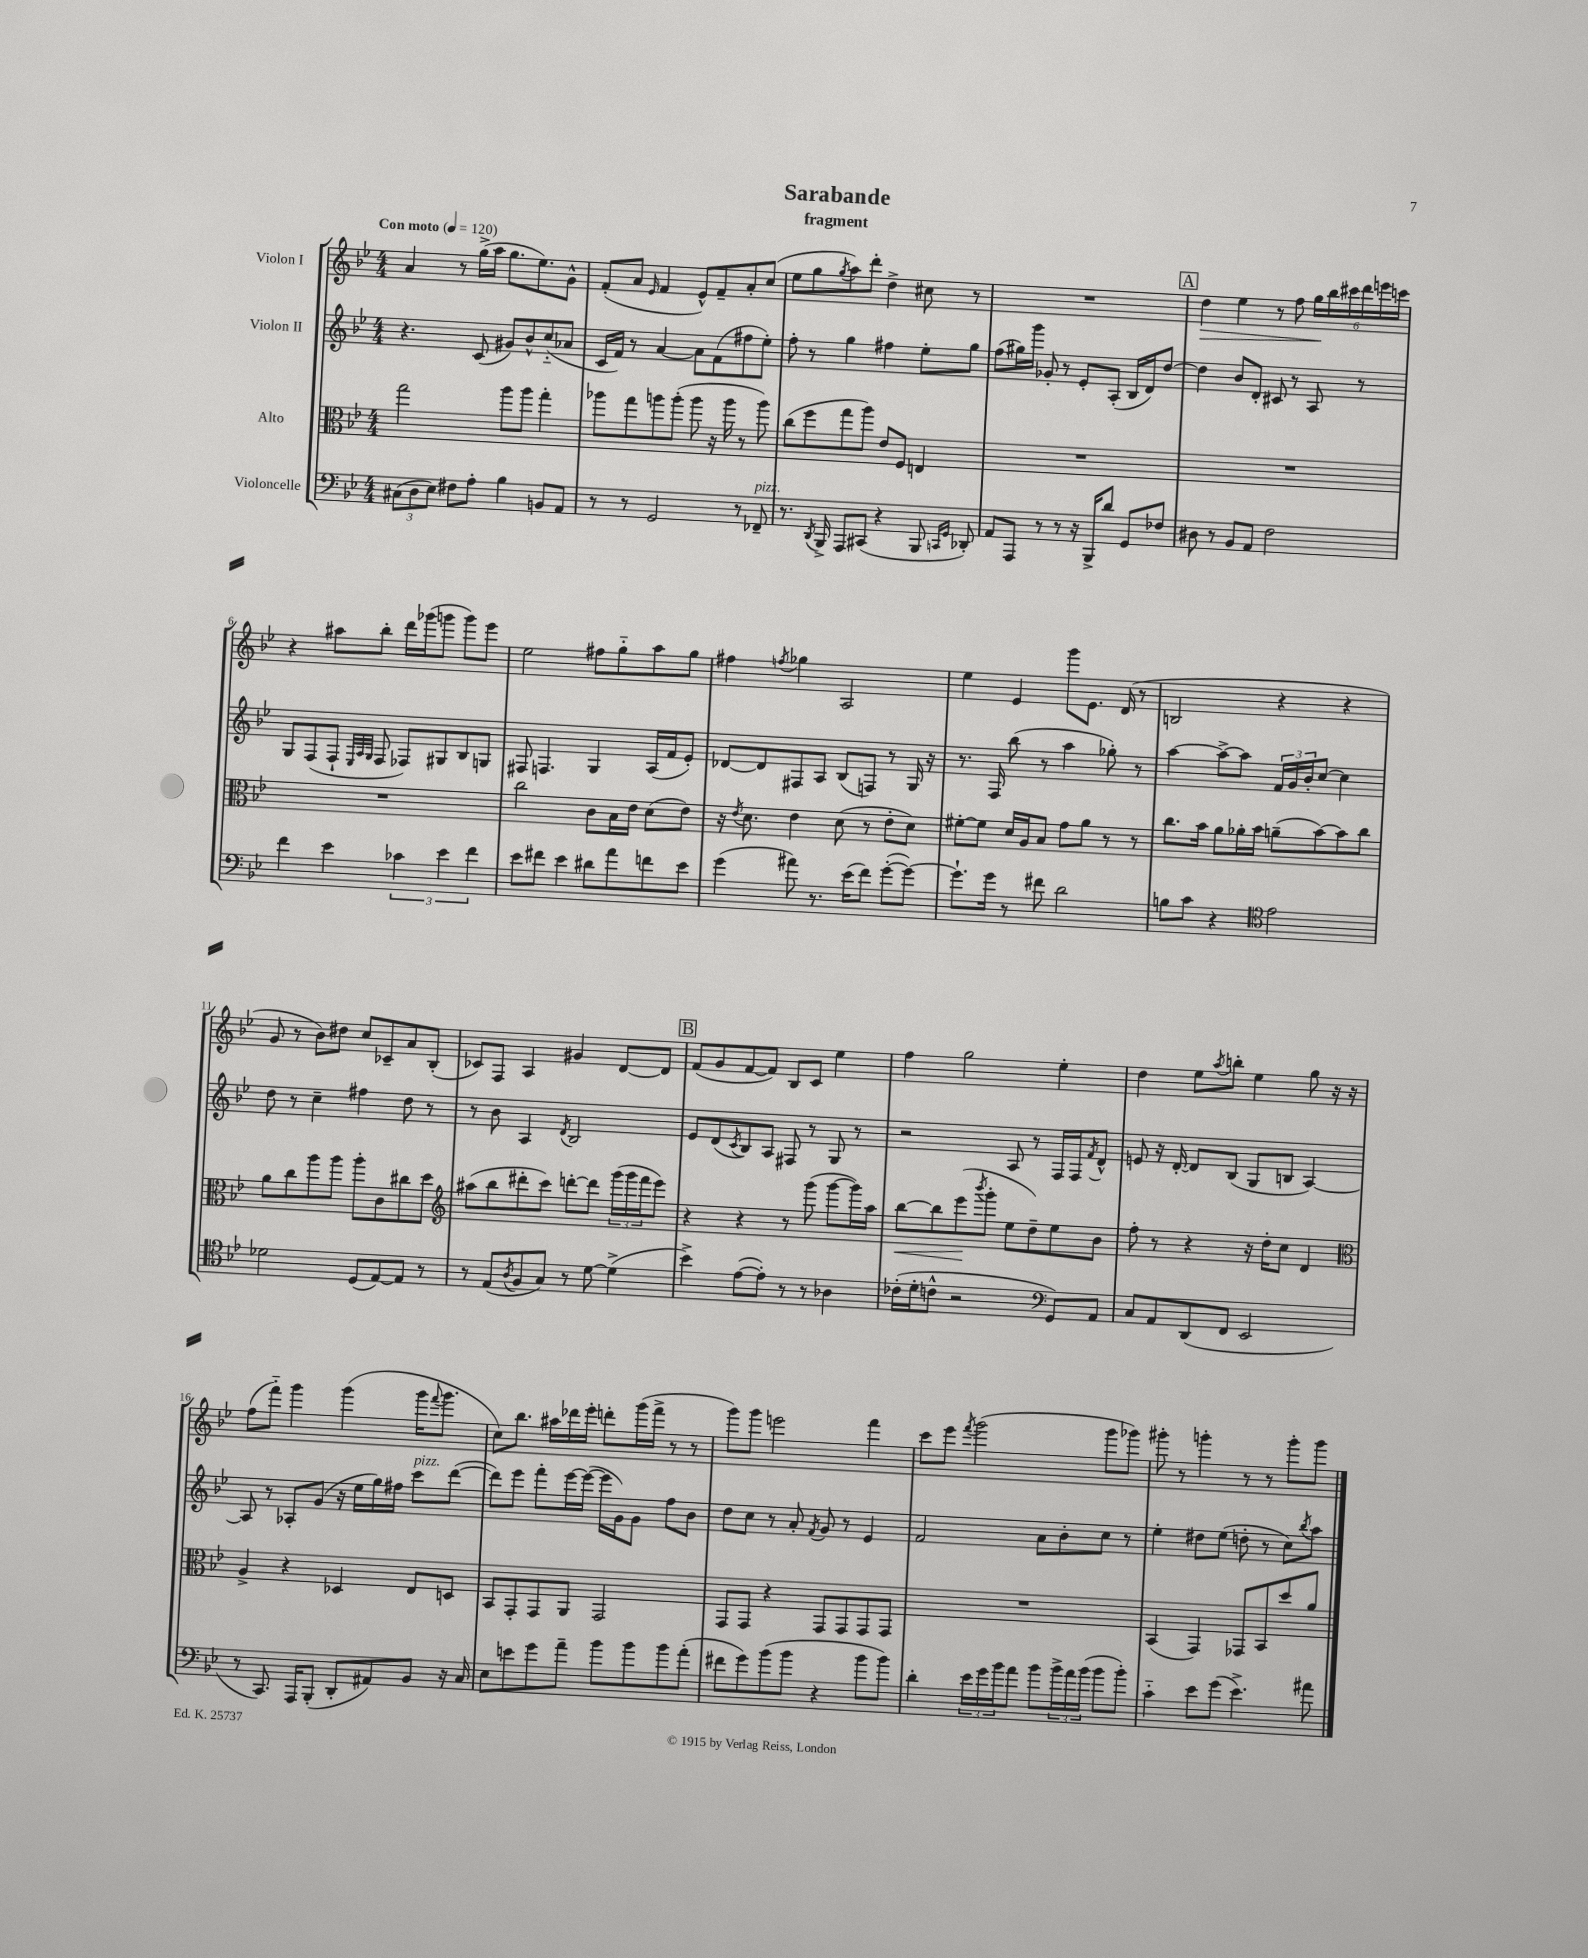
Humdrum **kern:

**kern	**kern	**dynam	**kern	**kern	**dynam
*part4	*part3	*part3	*part2	*part1	*part1
*staff4	*staff3	*staff3	*staff2	*staff1	*staff1
*I"Violoncelle	*I"Alto	*	*I"Violon II	*I"Violon I	*
*clefF4	*clefC3	*	*clefG2	*clefG2	*
*k[b-e-]	*k[b-e-]	*	*k[b-e-]	*k[b-e-]	*
*M4/4	*M4/4	*	*M4/4	*M4/4	*
*MM120	*MM120	*	*MM120	*MM120	*
=1	=1	=1	=1	=1	=1
!	!	!	!	!LO:TX:a:B:t=Con moto	!
(12C#X\L	2gg\	.	4.r	4a/	.
12D\	.	.	.	.	.
12E-\J)	.	.	.	.	.
8F#X\L	.	.	.	8r	.
8A'\J	.	.	(8c/	(16gg^\LL	.
.	.	.	.	16aa\JJ	.
4B-\	8aa\L	.	8g#X/L)	8.gg\L	.
.	8aa\J	.	8b-^^/	.	.
.	.	.	.	8.ee-\)	.
8BBn/L	4gg'\	.	(8cc/	.	.
8AA/J	.	.	8a-X/J	8g^^\J	.
=2	=2	=2	=2	=2	=2
8r	8aa-X\L	.	16c/LL	(8f'/L	.
.	.	.	16f/JJ)	.	.
8r	8gg\	.	8r	8a/J	.
.	.	.	.	16qqe-/	.
2GG/	8aan\	.	[4a/	4f/	.
.	(8aa'\J	.	.	.	.
.	8aa\	.	8a\L]	8e-^^/L)	.
.	16r	.	(8f\	8f~/	.
.	16aa\	.	.	.	.
8r	8r	.	8ff#X\	8a'/	.
!LO:TX:a:i:t=pizz.	!	!	!	!	!
8FF-X~/	8aa\)	.	8ee-'\J)	(8cc/J	.
=3	=3	=3	=3	=3	=3
8.r	(8cc\L	.	8ff'\	8ee-\L	.
.	8ff\	.	8r	8gg\	.
8qDD/	.	.	.	.	.
16BBB-^/	.	.	.	.	.
.	.	.	.	8qgg/	.
8AAA/L	8gg\	.	4gg\	8aa\)	.
(8CC#X/J	8aa\J)	.	.	8ddd'\J	.
4r	8e-/L	.	4ff#X\	4dd^\	.
.	8F/J	.	.	.	.
8BBB-/	4En/	.	8ee-'\L	8cc#X\	.
16qqCCn/LL	.	.	.	.	.
16qqGG/JJ	.	.	.	.	.
8DD-X'/)	.	.	8gg\J	8r	.
=4	=4	=4	=4	=4	=4
8AA/L	1r	.	(8ff\L	1r	.
8AAA/J	.	.	16gg#X\L)	.	.
.	.	.	16ggg\JJ	.	.
8r	.	.	8g-X'/	.	.
8r	.	.	8r	.	.
16r	.	.	8e-'/L	.	.
16BBB-^/KL	.	.	.	.	.
8d/J	.	.	(8A'/J	.	.
8GG/L	.	.	16B-/LL	.	.
.	.	.	16d/J)	.	.
8F-X/J	.	.	[8dd/J	.	.
!!LO:REH:place=s1:t=A
=5	=5	=5	=5	=5	=5
!	!	!	!	!	!LO:HP:b
8D#X\	1r	.	4dd\]	4dd\	>
8r	.	.	.	.	.
8BB-/L	.	.	8b-/L	4ee-\	.
8AA/J	.	.	8d'/J	.	.
2F\	.	.	8c#X/	8r	.
.	.	.	8r	8ff\	.
.	.	.	8A/	24gg\LL	.
.	.	.	.	24bb-\	]
.	.	.	.	24ccc#X\	.
.	.	.	8r	24ddd\	.
.	.	.	.	24eeen\	.
.	.	.	.	24cccn\JJ	.
!!LO:LB:g=z
=6	=6	=6	=6	=6	=6
4f\	1r	.	8G/L	4r	.
.	.	.	(8F/	.	.
4e-\	.	.	8F`/J	8aa#X\L	.
.	.	.	32qqE-/LLL	.	.
.	.	.	32qqA/	.	.
.	.	.	32qqG/JJJ	.	.
.	.	.	8F/	8bb-'\J	.
6c-X\	.	.	8F-X/L)	16ddd\LL	.
.	.	.	.	(16ggg-X\J	.
.	.	.	8G#X/	8gggn\J	.
6e-\	.	.	.	.	.
.	.	.	8B-/	8ggg\L)	.
6f\	.	.	.	.	.
.	.	.	8Gn/J	8eee-\J	.
=7	=7	=7	=7	=7	=7
8e-\L	2cc\	.	8F#X/	2ee-\	.
8f#X\J	.	.	4.Fn/	.	.
4e-\	.	.	.	.	.
8d#X\L	8c\L	.	4G/	8ff#X\L	.
8a\	16B-\L	.	.	8gg\	.
.	16e-\JJ	.	.	.	.
8fn\	(8d\L	.	(16A/LL	8aa\	.
.	.	.	16f/J	.	.
8e-\J	8e-\J)	.	8e-'/J)	8gg\J	.
=8	=8	=8	=8	=8	=8
(4g\	16r	.	[8d-X/L	4ff#X\	.
.	8qe-/	.	.	.	.
.	8.d\	.	.	.	.
.	.	.	8d-/]	.	.
.	.	.	.	8qffn/	.
8a#X\)	4e-\	.	8F#X/	4gg-X\	.
8.r	.	.	8A/J	.	.
.	(8d\	.	(8B-/L	2A/	.
(16e-\KL	.	.	.	.	.
8f\J)	8r	.	8Fn/J)	.	.
([8g'\L	8e-'\L	.	8r	.	.
8g\J_)	8d\J)	.	16G/	.	.
.	.	.	16r	.	.
=9	=9	=9	=9	=9	=9
8.g`\L]	[8f#X'\L	.	8.r	4ee-\	.
.	8f#\J]	.	.	.	.
16g\Jk	.	.	16F/	.	.
8r	16d/LL	.	(8bb-\	4e-/	.
.	16A/J	.	.	.	.
8f#X\	8B-/J	.	8r	.	.
2d\	8g\L	.	4aa\	8ggg\L	.
.	8a\J	.	.	8.e-\J	.
.	8r	.	8gg-X'\)	.	.
.	.	.	.	(16d/	.
.	8r	.	8r	8r	.
=10	=10	=10	=10	=10	=10
8Bn\L	8.cc\L	.	[4aa\	2Bn/	.
8c\J	.	.	.	.	.
.	16b-\Jk	.	.	.	.
4r	8a\L	.	8aa^\L_	.	.
.	16a-X'\L	.	8aa\J]	.	.
.	16b-\JJ	.	.	.	.
*clefC4	*	*	*	*	*
2e-\	(8an~\L	.	24f/LL	4r	.
.	.	.	24g/	.	.
.	.	.	24b-'/J	.	.
.	[8b-\)	.	[8cc/J	.	.
.	8b-\]	.	4cc\]	4r	.
.	8cc\J	.	.	.	.
!!LO:LB:g=z
=11	=11	=11	=11	=11	=11
2d-X\	8a\L	.	8dd\	8g/	.
.	8cc\	.	8r	8r	.
.	8aa\	.	4cc~\	8b-\L)	.
.	8aa\J	.	.	8dd#X\J	.
(8D/L	8aa'\L	.	4ff#X\	8cc/L	.
[8E-/)	8c\	.	.	8c-X~/	.
8E-/J]	8cc#X\	.	8dd\	8a/	.
8r	8dd\J	.	8r	(8B-'/J	.
=12	=12	=12	=12	=12	=12
*	*clefG2	*	*	*	*
8r	(8aa#X\L	.	8r	8c-X/L)	.
(8E-/L	8bb-\	.	8b-\	8F/J	.
8qA/	.	.	.	.	.
8F/	8ddd#X'\	.	4A/	4A/	.
8G/J)	8ccc\J)	.	.	.	.
.	.	.	8qd/	.	.
8r	[8dddn'\L	.	2B-/	4g#X/	.
[8d\	8ddd\J]	.	.	.	.
(4d^\]	(24ggg\LL	.	.	[8d/L	.
.	24ggg\	.	.	.	.
.	24fff\J	.	.	.	.
.	8eee-\J)	.	.	8d/J]	.
!!LO:REH:place=s1:t=B
=13	=13	=13	=13	=13	=13
4b-^\)	4r	.	8e-/L	(8f/L	.
.	.	.	(8d/	8g/	.
.	.	.	8qc/	.	.
([8e-\L	4r	.	8B-/)	[8f/	.
8e-'\J])	.	.	8A/J	8f/J])	.
8r	8r	.	8F#X/	8B-/L	.
8r	(8ggg\	.	8r	8c/J	.
4A-X\	[8ggg\L	.	8G/	4ee-\	.
.	16ggg\L])	.	8r	.	.
.	16aa\JJ	.	.	.	.
=14	=14	=14	=14	=14	=14
!	!	!LO:HP:b	!	!	!
(16c-X'\LL	[8bb-\L	<	2r	4ff\	.
16d'\J	.	.	.	.	.
8cn^^\J	8bb-\]	.	.	.	.
2r	(8eee-\	.	.	2gg\	.
.	8qbbb-/	.	.	.	.
.	8ggg'\J	[	.	.	.
.	8ee-\L	.	8A/	.	.
.	8dd~\)	.	8r	.	.
*clefF4	*	*	*	*	*
8GG/L)	8ee-\	.	16F/LL	4ee-'\	.
.	.	.	16F/J	.	.
.	.	.	8qf/	.	.
8AA/J	8b-\J	.	8d^^/J	.	.
=15	=15	=15	=15	=15	=15
8C/L	8ff'\	.	8en/	4dd\	.
8AA/	8r	.	16r	.	.
.	.	.	[16d'/	.	.
(8DD/	4r	.	8d/L]	8ee-\L	.
.	.	.	.	8qaa/	.
8FF/J	.	.	(8B-/J	8bbn'\J	.
2EE-/	16r	.	8G/L	4ee-\	.
.	16dd'\KL	.	.	.	.
.	8cc\J	.	8Bn/J	.	.
.	4d/	.	[4A/)	8gg\	.
.	.	.	.	16r	.
.	.	.	.	16r	.
!!LO:LB:g=z
=16	=16	=16	=16	=16	=16
*	*clefC3	*	*	*	*
8r	4A^/	.	8A/]	(8ff\L	.
8.CC/)	.	.	8r	8fff\J)	.
.	4r	.	8A-X'/L	4ggg\	.
16AAA/KL	.	.	.	.	.
(8BBB-'/J	.	.	(8g/J	.	.
8DD'/L	4D-X/	.	16r	(4ggg\	.
.	.	.	16ee-\LL	.	.
8AA#X/)	.	.	16gg\)	.	.
.	.	.	16ff#X\JJ	.	.
!	!	!	!LO:TX:a:i:t=pizz.	!	!
8BB-/J	8E-/L	.	8ccc\L	16ggg\KL	.
.	.	.	.	8qqfff/	.
.	.	.	.	8.ggg\J	.
16r	8Dn/J	.	([8ddd\J	.	.
16C/	.	.	.	.	.
=17	=17	=17	=17	=17	=17
8E-\L	8BB-/L	.	8ddd\L])	8cc\L)	.
8en\	8GG'/	.	8eee-\J	8.bb-\J	.
8g\	8GG/	.	8fff'\L	.	.
.	.	.	.	16aa#X\LL	.
8a~\J	8AA/J	.	[16eee-\L	16ddd-X\	.
.	.	.	(16eee-\JJ_	16eee-'\JJ	.
8b-\L	2GG/	.	16eee-\LL]	8dddn'\L	.
.	.	.	16g\J)	.	.
8b-\	.	.	8g\J	(16ggg\L	.
.	.	.	.	16fff^\JJ	.
8b-\	.	.	8ff\L	8r	.
(8a'\J	.	.	8b-\J	8r	.
=18	=18	=18	=18	=18	=18
8f#X\L	8GG/L	.	8dd\L	8ggg\L)	.
8g\)	8GG/J	.	8cc\J	8ggg\J	.
(8b-\	4r	.	8r	2eeen\	.
8b-\J	.	.	8a'/	.	.
.	.	.	8qf/	.	.
4r	8GG/L	.	8g/	.	.
.	8GG/	.	8r	.	.
8b-\L	8GG/	.	4e-/	4fff\	.
8b-\J)	8GG/J	.	.	.	.
=19	=19	=19	=19	=19	=19
4d'\	1r	.	2f/	8ccc\L	.
.	.	.	.	8eee-\J	.
.	.	.	.	8qfff/	.
24e-\LL	.	.	.	(2ggg\	.
24g\	.	.	.	.	.
24b-\J	.	.	.	.	.
8a\J	.	.	.	.	.
8b-\L	.	.	8a\L	.	.
24b-^\L	.	.	8b-'\	.	.
24a\	.	.	.	.	.
(24b-\JJ	.	.	.	.	.
8b-\L	.	.	8cc\J	8ggg\L	.
8b-'\J)	.	.	8r	8ggg-X\J)	.
=20	=20	=20	=20	=20	=20
4c\	(4BB-/	.	4ee-'\	8ggg#X'\	.
.	.	.	.	8r	.
8e-\L	4GG/)	.	8dd#X\L	4gggn'\	.
(8g\J	.	.	(8ee-\J	.	.
4.e-^\)	8GG-X/L	.	8ddn'\	8r	.
.	8BB-/	.	8r	8r	.
.	8dd/	.	8cc\L)	8ggg'\L	.
.	.	.	8qbb-/	.	.
8a#X\	8a/J	.	8aa\J	8ggg\J	.
==	==	==	==	==	==
*-	*-	*-	*-	*-	*-
